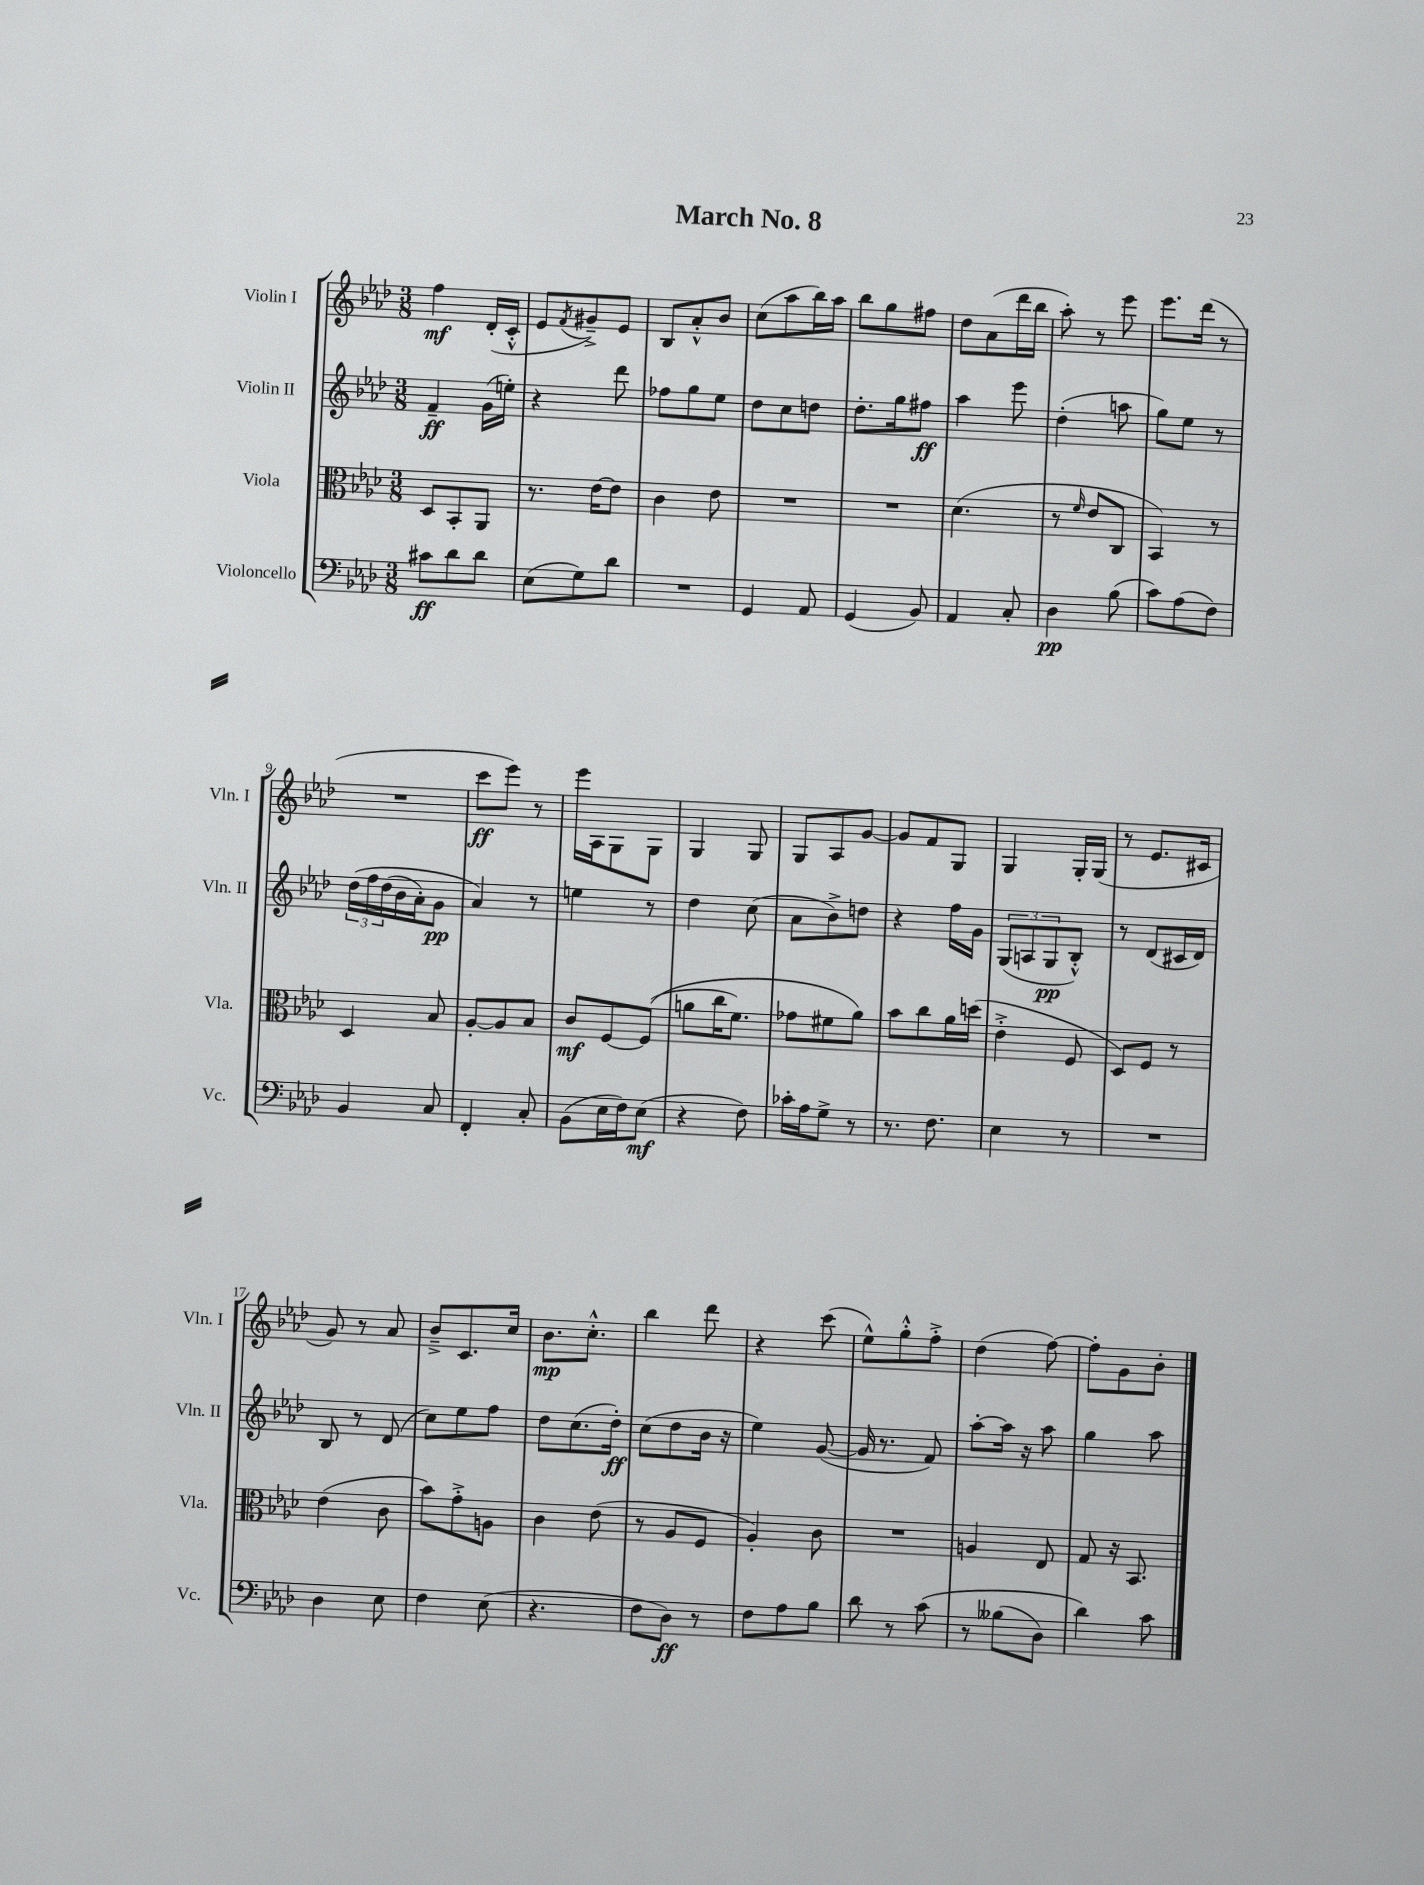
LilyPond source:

\header { title = "March No. 8" }
<<
\new StaffGroup <<
\new Staff = "s0" \with { instrumentName = "Violin I" shortInstrumentName = "Vln. I" } {
    \clef treble \key aes \major \numericTimeSignature \time 3/8
    f''4\mf des'16-.( c'16-.-^ |
    ees'8 \acciaccatura { f'8 } gis'8--->) ees'8 |
    bes8 aes'8-.-^ bes'8 |
    c''8( aes''8 bes''16) aes''16 |
    bes''8 g''8 fis''8 |
    des''8 aes'8( des'''16 bes''16 |
    aes''8-.) r8 ees'''8 |
    ees'''8. des'''16( r8 |
    R4. |
    c'''8\ff ees'''8) r8 |
    ees'''16 aes16 g8 g8 |
    g4 g8 |
    g8 aes8 g'8~ |
    g'8 f'8 g8 |
    g4 g16-. g16( |
    r8 ees'8. cis'16 |
    g'8) r8 aes'8 |
    bes'8---> c'8. c''16 |
    bes'8.\mp c''8.-.-^ |
    bes''4 des'''8 |
    r4 c'''8( |
    ees''8-^) g''8-.-^ f''8-.-> |
    des''4( f''8~) |
    f''8-. g'8 bes'8-. \bar "|." |
}
\new Staff = "s1" \with { instrumentName = "Violin II" shortInstrumentName = "Vln. II" } {
    \clef treble \key aes \major \numericTimeSignature \time 3/8
    f'4--\ff g'16( e''16-.) |
    r4 des'''8 |
    fes''8 g''8 ees''8 |
    des''8 c''8 d''8 |
    des''8.-. g''16 fis''8\ff |
    aes''4 ees'''8 |
    des''4-.( a''8 |
    g''8) ees''8 r8 |
    \tuplet 3/2 { des''16\( f''16 des''16( } bes'16 aes'16-.) g'8\pp |
    aes'4\) r8 |
    e''4 r8 |
    des''4 c''8( |
    aes'8 bes'8->) d''8 |
    r4 f''16 g'16 |
    \tuplet 3/2 { g8( a8 g8\pp } bes8-.-^) |
    r8 des'8( cis'16 des'16) |
    bes8 r8 des'8( |
    c''8) ees''8 f''8 |
    des''8 c''8.( des''16-.\ff) |
    c''8( des''8 bes'16 r16 |
    ees''4) g'8~( |
    g'16 r8. f'8) |
    aes''8~-. aes''16 r16 aes''8 |
    g''4 aes''8 \bar "|." |
}
\new Staff = "s2" \with { instrumentName = "Viola" shortInstrumentName = "Vla." } {
    \clef alto \key aes \major \numericTimeSignature \time 3/8
    des8 bes,8-. aes,8 |
    r8. ees'16~ ees'8 |
    c'4 ees'8 |
    R4. |
    R4. |
    des'4.( |
    r8 \grace { f'16 } ees'8 c8 |
    bes,4) r8 |
    des4 bes8 |
    aes8~-. aes8 bes8 |
    c'8\mf f8~ f8(\( |
    a'8 c''16 f'8.) |
    ges'8 fis'8 aes'8\) |
    bes'8 c''8 aes'16 d''16( |
    ees'4-.-> f8 |
    des8) f8 r8 |
    ees'4( c'8 |
    bes'8) g'8-.-> a8 |
    c'4 ees'8( |
    r8 aes8 f8 |
    aes4-.) c'8 |
    R4. |
    a4 ees8 |
    g8 r16 bes,8. \bar "|." |
}
\new Staff = "s3" \with { instrumentName = "Violoncello" shortInstrumentName = "Vc." } {
    \clef bass \key aes \major \numericTimeSignature \time 3/8
    cis'8\ff des'8 des'8 |
    ees8( g8) des'8 |
    R4. |
    g,4 aes,8 |
    g,4( bes,8) |
    aes,4 c8-. |
    des4\pp bes8( |
    c'8) aes8( f8) |
    bes,4 c8 |
    f,4-. c8-. |
    bes,8( ees16 f16) ees8\mf( |
    r4 f8) |
    ces'16-. aes16 g8-> r8 |
    r8. f8. |
    ees4 r8 |
    R4. |
    des4 ees8 |
    f4 ees8( |
    r4. |
    f8 des8\ff) r8 |
    f8 aes8 bes8 |
    des'8 r8 c'8\( |
    r8 beses8( des8) |
    des'4\) c'8 \bar "|." |
}
>>
>>
